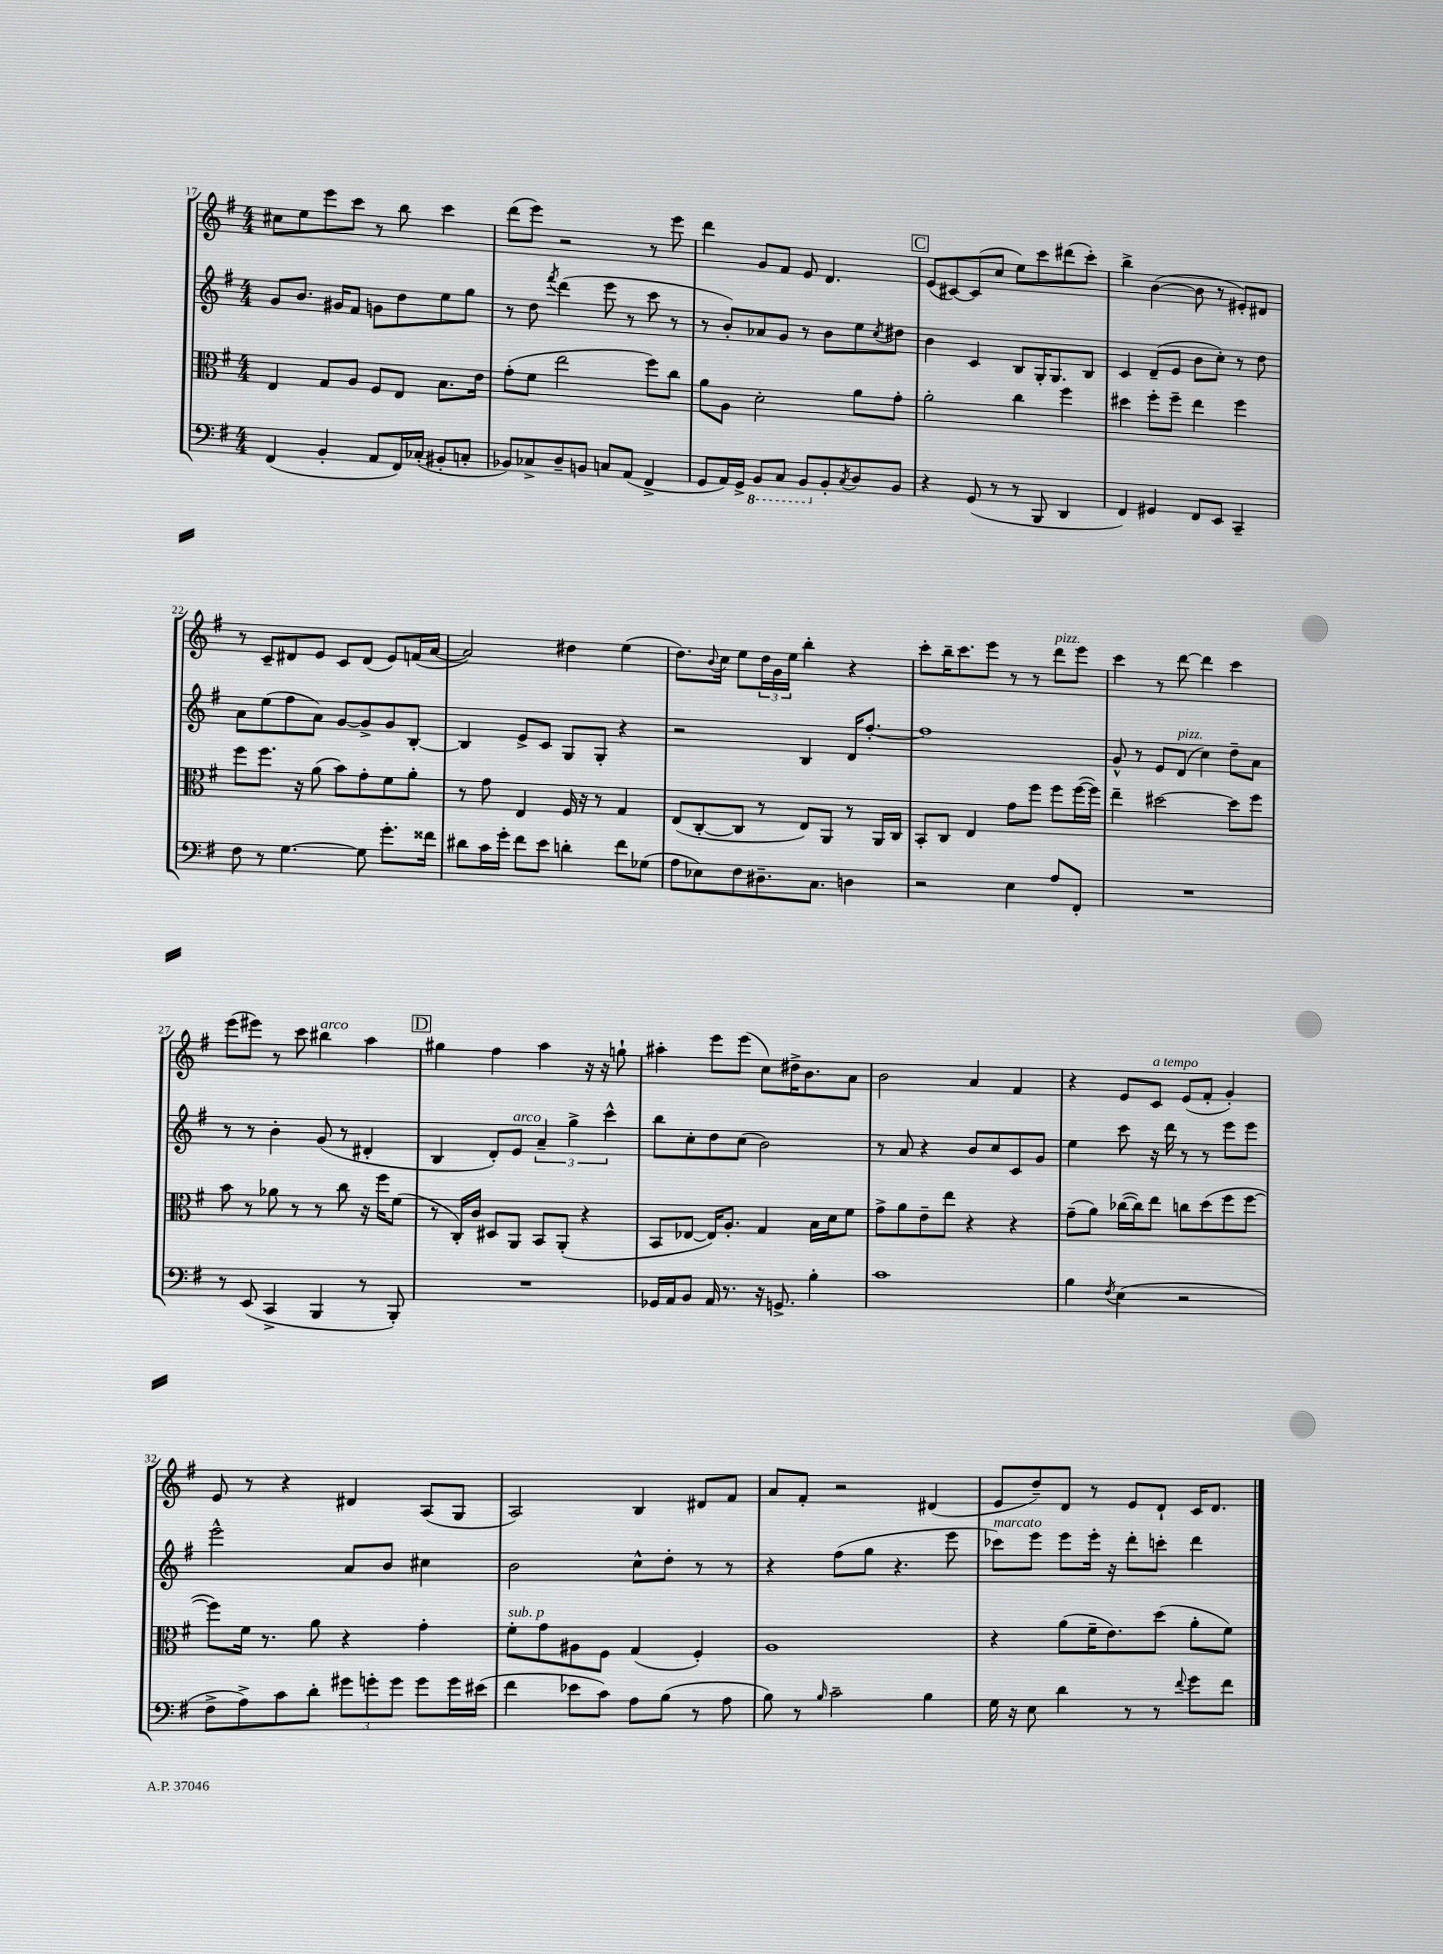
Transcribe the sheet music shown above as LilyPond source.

<<
\new StaffGroup <<
\new Staff = "s0" {
    \clef treble \key g \major \numericTimeSignature \time 4/4
    cis''8 e''8 e'''8 c'''8 r8 b''8 c'''4 |
    d'''8( e'''8) r2 r8 e'''8 |
    d'''4 g'8 fis'8 e'8 d'4. |
    \mark \markup { \box "C" } e'8( cis'8~) cis'8( c''8 e''8) c'''8 dis'''8( c'''8-.) |
    b''4-> b'4~( b'8 r8 eis'8-.) dis'8 |
    r8 c'8-- dis'8 e'8 c'8 dis'8( e'8) f'16( a'16~ |
    a'2) dis''4 e''4( |
    d''8.) \appoggiatura { b'8 } c''16 e''8 \tuplet 3/2 { d''16 g'16 e''16 } b''4-. r4 |
    c'''8-. b''16-- c'''8. e'''8 r8 r8 d'''8^\markup { \italic "pizz." } e'''8 |
    c'''4 r8 d'''8~ d'''4 c'''4 |
    e'''8( eis'''8) r8 c'''8 bis''4^\markup { \italic "arco" } a''4 |
    \mark \markup { \box "D" } gis''4 fis''4 a''4 r16 r16 g''8-! |
    ais''4-. e'''8 e'''8( c''8) dis''16-> b'8. a'8 |
    b'2 a'4 fis'4 |
    r4 e'8 c'8^\markup { \italic "a tempo" } e'8( fis'8-. g'4-.) |
    e'8 r8 r4 dis'4 a8( g8 |
    a2) b4 dis'8 fis'8 |
    a'8 fis'8-. r2 dis'4( |
    e'8 d''8--) d'8 r8 e'8 d'8-! c'16 d'8. \bar "|." |
}
\new Staff = "s1" {
    \clef treble \key g \major \numericTimeSignature \time 4/4
    g'8 b'8. gis'16 fis'8 g'8 d''8 e''8 g''8 |
    r8 d''8 \acciaccatura { fis'''8 } d'''4( e'''8 r8 c'''8 r8 |
    r8 b'8-.) aes'8 g'8 r8 b'8 e''8 \acciaccatura { c''8 } dis''8 |
    \mark \markup { \box "C" } b'4 c'4 b8 g16-. g8. b8 |
    c'4 d'8--( e'8 b'8 c''8-.) r8 d''8 |
    a'8 e''8( fis''8 a'8) g'8~ g'8-> g'8 b8~-. |
    b4 e'8-> c'8 g8 g8-. r4 |
    r2 b4 d'16 fis''8.~-. |
    fis''1 |
    g'8-^ r8 e'8 d'8^\markup { \italic "pizz." }( c''4) d''8-- a'8 |
    r8 r8 b'4-. g'8( r8 dis'4-. |
    \mark \markup { \box "D" } b4 d'8-.) e'8^\markup { \italic "arco" } \tuplet 3/2 { a'4-- g''4-> c'''4-^ } |
    b''8 c''8-. d''8 c''8( b'2) |
    r8 a'8 r4 b'8 c''8 c'8 g'8 |
    e''4 c'''8 r16 d'''16 r8 r8 e'''8 e'''8 |
    e'''2-^ a'8 b'8 cis''4 |
    b'2 c''8-^ d''8-. r8 r8 |
    r4 fis''8( g''8 r4. e'''8 |
    ces'''8^\markup { \italic "marcato" }) e'''8 e'''8 e'''16-. r16 d'''8-. c'''8-. d'''4 \bar "|." |
}
\new Staff = "s2" {
    \clef alto \key g \major \numericTimeSignature \time 4/4
    e4 g8 a8 fis8 e8 b8. e'16 |
    g'8-.( fis'8 e''2 fis''8) c''8 |
    a'8 a8 d'2-. a'8 g'8-. |
    \mark \markup { \box "C" } a'2-. c''4 fis''4 |
    dis''4 fis''8-. fis''8-- e''4 fis''4 |
    fis''8 fis''8. r16 a'8( b'8) g'8-. fis'8 a'8-. |
    r8 g'8 e4 fis16 r16 r8 g4 |
    e8( c8~-. c8 r8 e8) a,8 r8 a,16 c16 |
    b,8-. c8 e4 g'8 fis''8 fis''8 fis''16~( fis''16) |
    e''4-- dis''2~ dis''8 fis''8 |
    b'8 r8 aes'8 r8 r8 c''8 r16 fis''16 fis'8( |
    \mark \markup { \box "D" } r8 c16-.) c'16 dis8 a,8 b,8 a,8-.( r4 |
    b,8 ees8~ ees16) a8.-. g4 b16 d'16 fis'8 |
    g'8-> a'8 e'8-- e''8 r4 r4 |
    g'8--( a'8) ces''16~( ces''16) e''8 c''8 d''8( fis''8 fis''8~ |
    fis''8) fis'16 r8. a'8 r4 g'4-. |
    fis'8-.^\markup { \italic "sub. p" } g'8 ais8 fis8 g4( fis4-.) |
    a1 |
    r4 a'8( fis'16-- e'8.) d''8( a'8-. fis'8) \bar "|." |
}
\new Staff = "s3" {
    \clef bass \key g \major \numericTimeSignature \time 4/4
    fis,4( b,4-. a,8 fis,16) ces16-.( bis,8-. c8-. |
    bes,8) ces8-> d8-- b,8 c8 a,8( fis,4-> |
    g,8 a,16) g,16-> \ottava #-1 b,,8 c,8 b,,8 \ottava #0 b,8-. \acciaccatura { c8 } d8 b,8 |
    \mark \markup { \box "C" } r4 g,8( r8 r8 b,,8 d,4 |
    fis,4) gis,4 fis,8 e,8 c,4-- |
    fis8 r8 g4.~ g8 g'8.-. fisis'16 |
    dis'8 c'16 g'16-. fis'8 e'8 d'4-. fis'8 ges8( |
    a8 ees8) fis8 dis8.-- c8. d4 |
    r2 e4 a8 fis,8-. |
    R1 |
    r8 e,8( c,4-> b,,4 r8 b,,8-.) |
    \mark \markup { \box "D" } R1 |
    ges,16 a,16 b,8 a,16 r8. r16 g,8.-> b4-. |
    c'1 |
    b4 \acciaccatura { fis8 } e4( r2 |
    fis8-> a8->) c'8 d'8-. \tuplet 3/2 { gis'8 g'8-. g'8 } g'8 g'16 eis'16( |
    fis'4 ees'8 c'8) a8 b8( r8 a8 |
    b8) r8 \grace { b16 } c'2-- b4 |
    g16 r16 e8 d'4 r8 r8 \appoggiatura { fis'8 } g'8 fis'8 \bar "|." |
}
>>
>>
\layout { \context { \Score currentBarNumber = #17 } }
